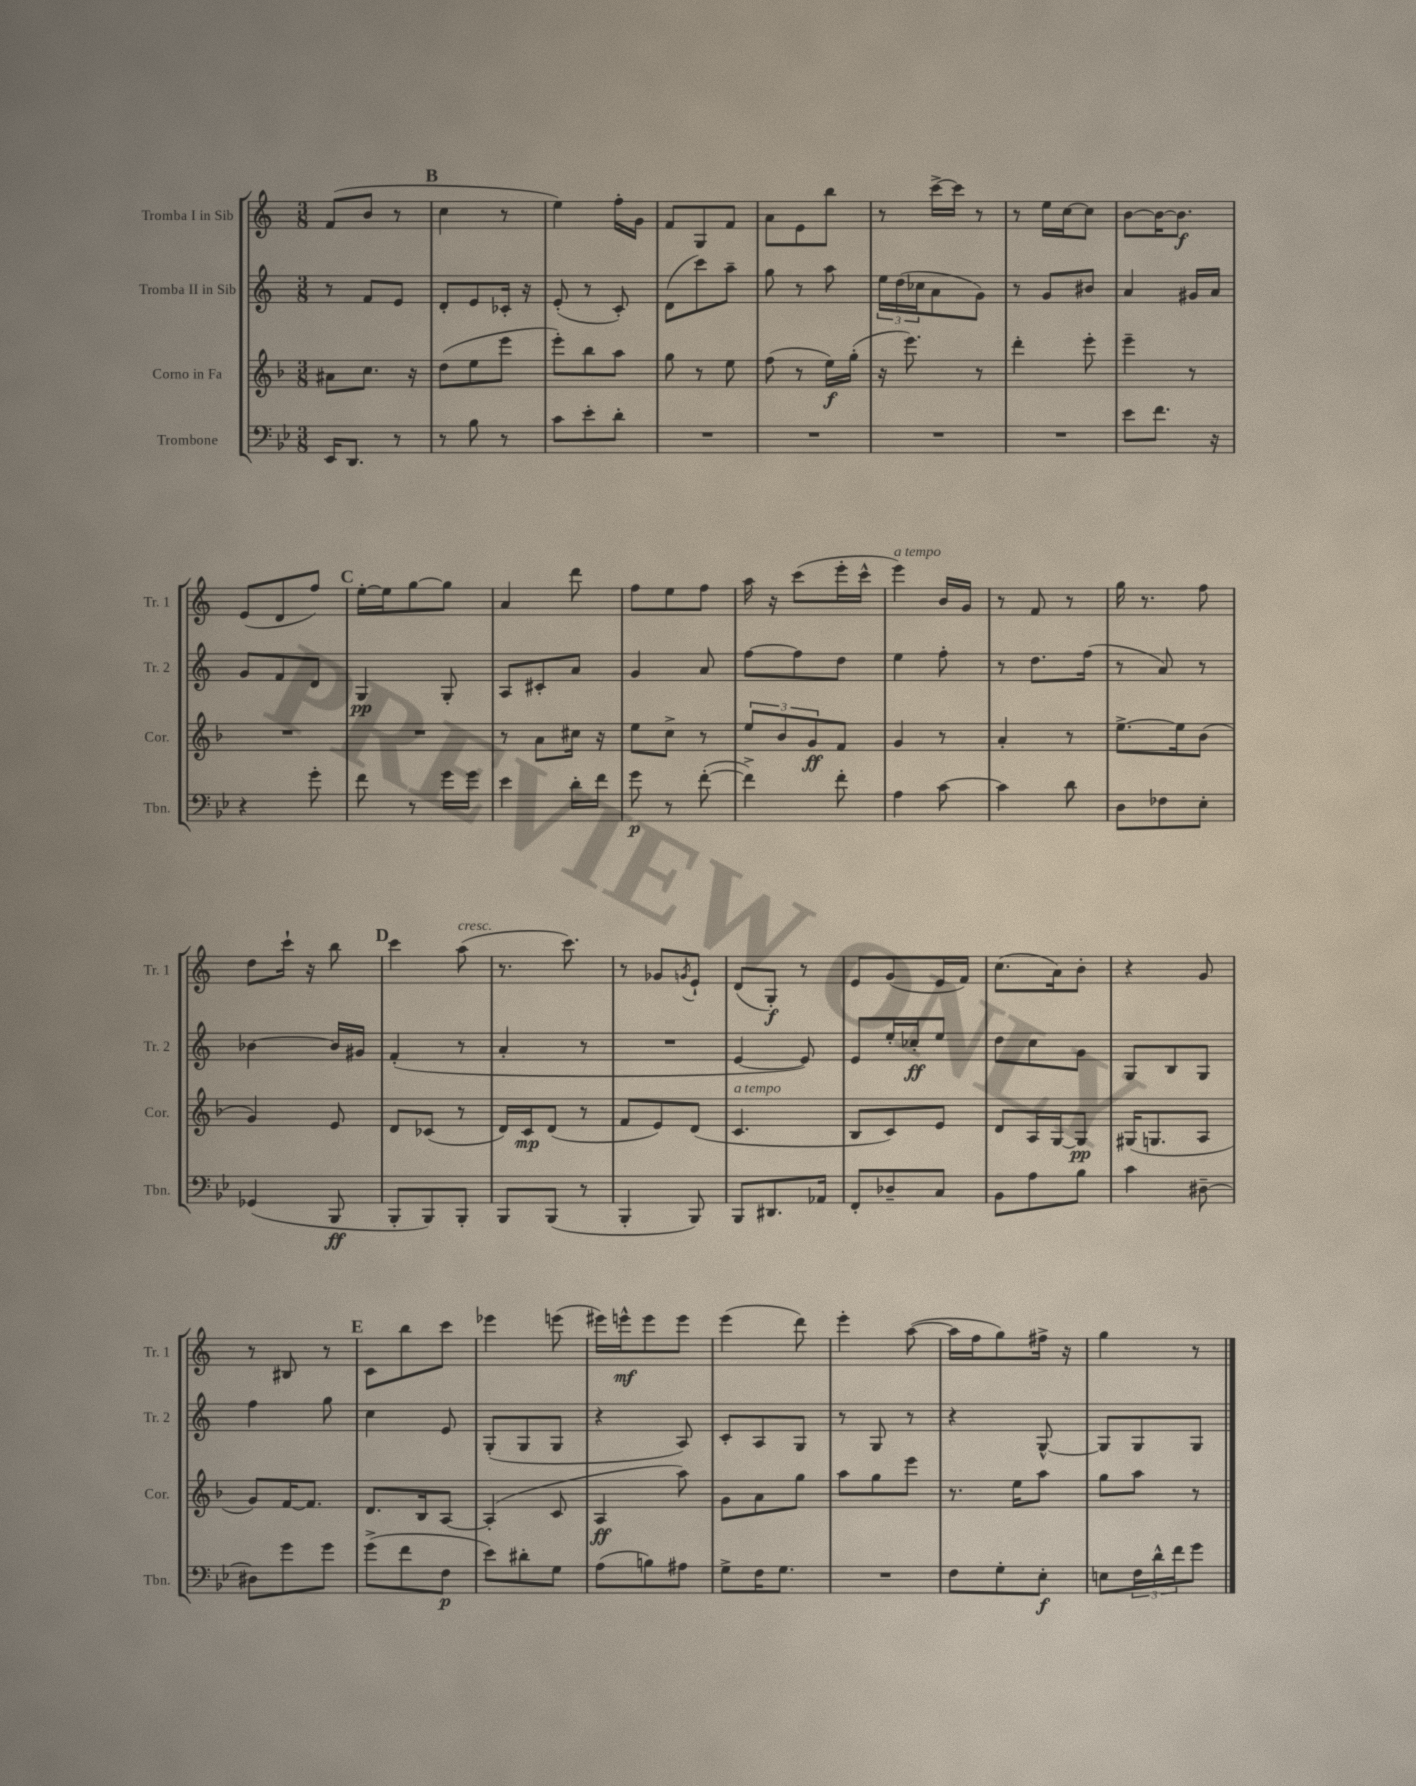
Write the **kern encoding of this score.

**kern	**dynam	**kern	**dynam	**kern	**dynam	**kern	**dynam
*part4	*part4	*part3	*part3	*part2	*part2	*part1	*part1
*staff4	*staff4	*staff3	*staff3	*staff2	*staff2	*staff1	*staff1
*I"Trombone	*	*I"Corno in Fa	*	*I"Tromba II in Sib	*	*I"Tromba I in Sib	*
*I'Tbn.	*	*I'Cor.	*	*I'Tr. 2	*	*I'Tr. 1	*
*clefF4	*	*clefG2	*	*clefG2	*	*clefG2	*
*k[b-e-]	*	*k[b-]	*	*k[]	*	*k[]	*
*M3/8	*	*M3/8	*	*M3/8	*	*M3/8	*
=82	=82	=82	=82	=82	=82	=82	=82
16EE-/KL	.	8a#X\L	.	8r	.	(8f/L	.
8.DD/J	.	.	.	.	.	.	.
.	.	8.cc\J	.	8f/L	.	8b/J	.
8r	.	.	.	8e/J	.	8r	.
.	.	16r	.	.	.	.	.
!!LO:REH:place=s1:t=B
=83	=83	=83	=83	=83	=83	=83	=83
8r	.	(8dd\L	.	8d'/L	.	4cc\	.
8B-\	.	8ee\	.	8e/	.	.	.
8r	.	8eee\J	.	16c-X'/Jk	.	8r	.
.	.	.	.	16r	.	.	.
=84	=84	=84	=84	=84	=84	=84	=84
8c\L	.	8eee'\L)	.	(8e'/	.	4ee\)	.
8e-'\	.	8bb-\	.	8r	.	.	.
8d'\J	.	8aa\J	.	8c'/)	.	16ff'\LL	.
.	.	.	.	.	.	16g\JJ	.
=85	=85	=85	=85	=85	=85	=85	=85
4.r	.	8gg\	.	(8d\L	.	8f/L	.
.	.	8r	.	8ccc\)	.	8G/	.
.	.	8ee\	.	8aa~\J	.	8f/J	.
=86	=86	=86	=86	=86	=86	=86	=86
4.r	.	(8ff\	.	8gg\	.	8a\L	.
.	.	8r	.	8r	.	8e\	.
.	.	16ee\LL)	f	8aa\	.	8bb\J	.
.	.	(16gg'\JJ	.	.	.	.	.
=87	=87	=87	=87	=87	=87	=87	=87
4.r	.	16r	.	24ee\LL	.	8r	.
.	.	.	.	(24dd\	.	.	.
.	.	8.eee\)	.	.	.	.	.
.	.	.	.	24cc-X\J	.	.	.
.	.	.	.	8a\	.	[16ccc^\LL	.
.	.	.	.	.	.	16ccc\JJ]	.
.	.	8r	.	8g\J)	.	8r	.
=88	=88	=88	=88	=88	=88	=88	=88
4.r	.	4ddd'\	.	8r	.	8r	.
.	.	.	.	8g/L	.	16ee\LL	.
.	.	.	.	.	.	[16cc\J	.
.	.	8eee'\	.	8b#X/J	.	8cc\J]	.
=89	=89	=89	=89	=89	=89	=89	=89
8e-\L	.	4eee~\	.	4a/	.	[8b\L	.
8.f\J	.	.	.	.	.	16b\K_	.
.	.	.	.	.	.	8.b\J]	f
.	.	8r	.	16g#X/LL	.	.	.
16r	.	.	.	16a/JJ	.	.	.
!!LO:LB:g=z
=90	=90	=90	=90	=90	=90	=90	=90
4r	.	4.r	.	8g/L	.	(8e/L	.
.	.	.	.	8f/	.	8d/	.
8g'\	.	.	.	8d/J	.	8ff/J)	.
!!LO:REH:place=s1:t=C
=91	=91	=91	=91	=91	=91	=91	=91
8f\	.	4.r	.	4G/	pp	[16ee'\LL	.
.	.	.	.	.	.	16ee\J]	.
8r	.	.	.	.	.	[8gg\	.
16g\LL	.	.	.	8G'/	.	8gg\J]	.
16g\JJ	.	.	.	.	.	.	.
=92	=92	=92	=92	=92	=92	=92	=92
4e-\	.	8r	.	8A/L	.	4a/	.
.	.	8a\L	.	8c#X'/	.	.	.
16d'\LL	.	16cc#X\Jk	.	8a/J	.	8ddd\	.
16f\JJ	.	16r	.	.	.	.	.
=93	=93	=93	=93	=93	=93	=93	=93
8g\	p	8ee\L	.	4g/	.	8ff\L	.
8r	.	8cc^\J	.	.	.	8ee\	.
([8f'\	.	8r	.	8a/	.	8ff\J	.
=94	=94	=94	=94	=94	=94	=94	=94
4f^\])	.	12ee/L	.	[8ff\L	.	16aa\	.
.	.	.	.	.	.	16r	.
.	.	12b-/	.	.	.	.	.
.	.	.	.	8ff\]	.	(8ccc\L	.
.	.	12g/	ff	.	.	.	.
8f'\	.	8f/J	.	8dd\J	.	16eee'\L	.
.	.	.	.	.	.	16ccc^^\JJ	.
=95	=95	=95	=95	=95	=95	=95	=95
!	!	!	!	!	!	!LO:TX:a:i:t=a tempo	!
4A\	.	4g/	.	4ee\	.	4eee\)	.
[8c\	.	8r	.	8ff'\	.	16b/LL	.
.	.	.	.	.	.	16g/JJ	.
=96	=96	=96	=96	=96	=96	=96	=96
4c\]	.	4a'/	.	8r	.	8r	.
.	.	.	.	8.dd\L	.	8f/	.
8d\	.	8r	.	.	.	8r	.
.	.	.	.	(16ff\Jk	.	.	.
=97	=97	=97	=97	=97	=97	=97	=97
8D\L	.	[8.ee^\L	.	8r	.	16gg\	.
.	.	.	.	.	.	8.r	.
8F-X\	.	.	.	8a/)	.	.	.
.	.	16ee\k]	.	.	.	.	.
8E-'\J	.	(8b-\J	.	8r	.	8ff\	.
!!LO:LB:g=z
=98	=98	=98	=98	=98	=98	=98	=98
(4GG-X/	.	4g/)	.	[4b-X\	.	8dd\L	.
.	.	.	.	.	.	16ccc`\Jk	.
.	.	.	.	.	.	16r	.
8BBB-/	ff	8e/	.	16b-/LL]	.	8bb\	.
.	.	.	.	16g#X/JJ	.	.	.
!!LO:REH:place=s1:t=D
=99	=99	=99	=99	=99	=99	=99	=99
8BBB-'/L	.	8d/L	.	(4f'/	.	4ccc\	.
8BBB-/)	.	(8c-X/J	.	.	.	.	.
!	!	!	!	!	!	!LO:TX:a:i:t=cresc.	!
8BBB-'/J	.	8r	.	8r	.	(8aa\	.
=100	=100	=100	=100	=100	=100	=100	=100
8BBB-/L	.	16d/LL)	.	4a'/	.	8.r	.
.	.	16c/J	mp	.	.	.	.
(8BBB-/J	.	(8d/J	.	.	.	.	.
.	.	.	.	.	.	8.ccc\)	.
8r	.	8r	.	8r	.	.	.
=101	=101	=101	=101	=101	=101	=101	=101
4BBB-'/	.	8f/L	.	4.r	.	8r	.
.	.	8e/)	.	.	.	8g-X/L	.
.	.	.	.	.	.	8qgn/	.
8BBB-/)	.	(8d/J	.	.	.	8e`/J	.
=102	=102	=102	=102	=102	=102	=102	=102
!	!	!LO:TX:a:i:t=a tempo	!	!	!	!	!
8BBB-/L	.	4.c/	.	[4e/	.	(8d/L	.
8.DD#X/	.	.	.	.	.	8G'/J)	f
.	.	.	.	8e/])	.	8r	.
16AA-X/Jk	.	.	.	.	.	.	.
=103	=103	=103	=103	=103	=103	=103	=103
8FF'/L	.	8B-/L	.	8e/L	.	8e/L	.
8D-X~/	.	8c/)	.	16ee'/L	.	(8g/	.
.	.	.	.	16cc-X'/J	ff	.	.
8C/J	.	8e/J	.	8ee/J	.	16e/L	.
.	.	.	.	.	.	16f/JJ)	.
=104	=104	=104	=104	=104	=104	=104	=104
8BB-\L	.	8d/L	.	8dd\L	.	(8.cc\L	.
8A\	.	16A/L	.	8cc\	.	.	.
.	.	[16G/J	.	.	.	16a\k)	.
8B-\J	.	8G/J]	pp	8g\J	.	8b'\J	.
=105	=105	=105	=105	=105	=105	=105	=105
4c\	.	(16G#X/KL	.	8G/L	.	4r	.
.	.	8.Gn/	.	.	.	.	.
.	.	.	.	8B/	.	.	.
[8D#X~\	.	8A/J	.	8G/J	.	8g/	.
!!LO:LB:g=z
=106	=106	=106	=106	=106	=106	=106	=106
8D#X\L]	.	8g/L)	.	4ff\	.	8r	.
8g\	.	[16f/K	.	.	.	8B#X/	.
.	.	8.f/J]	.	.	.	.	.
8g\J	.	.	.	8gg\	.	8r	.
!!LO:REH:place=s1:t=E
=107	=107	=107	=107	=107	=107	=107	=107
(8g^\L	.	8.d/L	.	4cc\	.	8c\L	.
8f\	.	.	.	.	.	8bb\	.
.	.	16B-/k	.	.	.	.	.
8F\J	p	[8A/J	.	8e/	.	8ccc\J	.
=108	=108	=108	=108	=108	=108	=108	=108
8e-\L)	.	(4A'/]	.	(8G'/L	.	4eee-X\	.
8d#X'\	.	.	.	8G/	.	.	.
8G\J	.	8c/	.	8G/J	.	(8eeen\	.
=109	=109	=109	=109	=109	=109	=109	=109
(8A\L	.	4A/	ff	4r	.	16eee#X\LL)	.
.	.	.	.	.	.	16eeen^^\J	mf
8Bn\)	.	.	.	.	.	8eee\	.
8A#X\J	.	8aa\)	.	8A/)	.	8eee\J	.
=110	=110	=110	=110	=110	=110	=110	=110
8G^\L	.	8g\L	.	8c'/L	.	(4eee\	.
16F\K	.	8a\	.	8A/	.	.	.
8.G\J	.	.	.	.	.	.	.
.	.	8gg\J	.	8G/J	.	8ddd\)	.
=111	=111	=111	=111	=111	=111	=111	=111
4.r	.	8aa\L	.	8r	.	4eee'\	.
.	.	8gg\	.	8G/	.	.	.
.	.	8eee\J	.	8r	.	([8aa\	.
=112	=112	=112	=112	=112	=112	=112	=112
8F\L	.	8.r	.	4r	.	16aa\LL]	.
.	.	.	.	.	.	16ff\J	.
8G'\	.	.	.	.	.	8gg\)	.
.	.	16ee\KL	.	.	.	.	.
8E-'\J	f	8aa\J	.	[8G^^/	.	16ff#X^\Jk	.
.	.	.	.	.	.	16r	.
=113	=113	=113	=113	=113	=113	=113	=113
8En\L	.	8gg\L	.	8G/L]	.	4gg\	.
24F\L	.	8aa\J	.	8G/	.	.	.
24d^^\	.	.	.	.	.	.	.
24f\J	.	.	.	.	.	.	.
8g\J	.	8r	.	8G/J	.	8r	.
==	==	==	==	==	==	==	==
*-	*-	*-	*-	*-	*-	*-	*-
